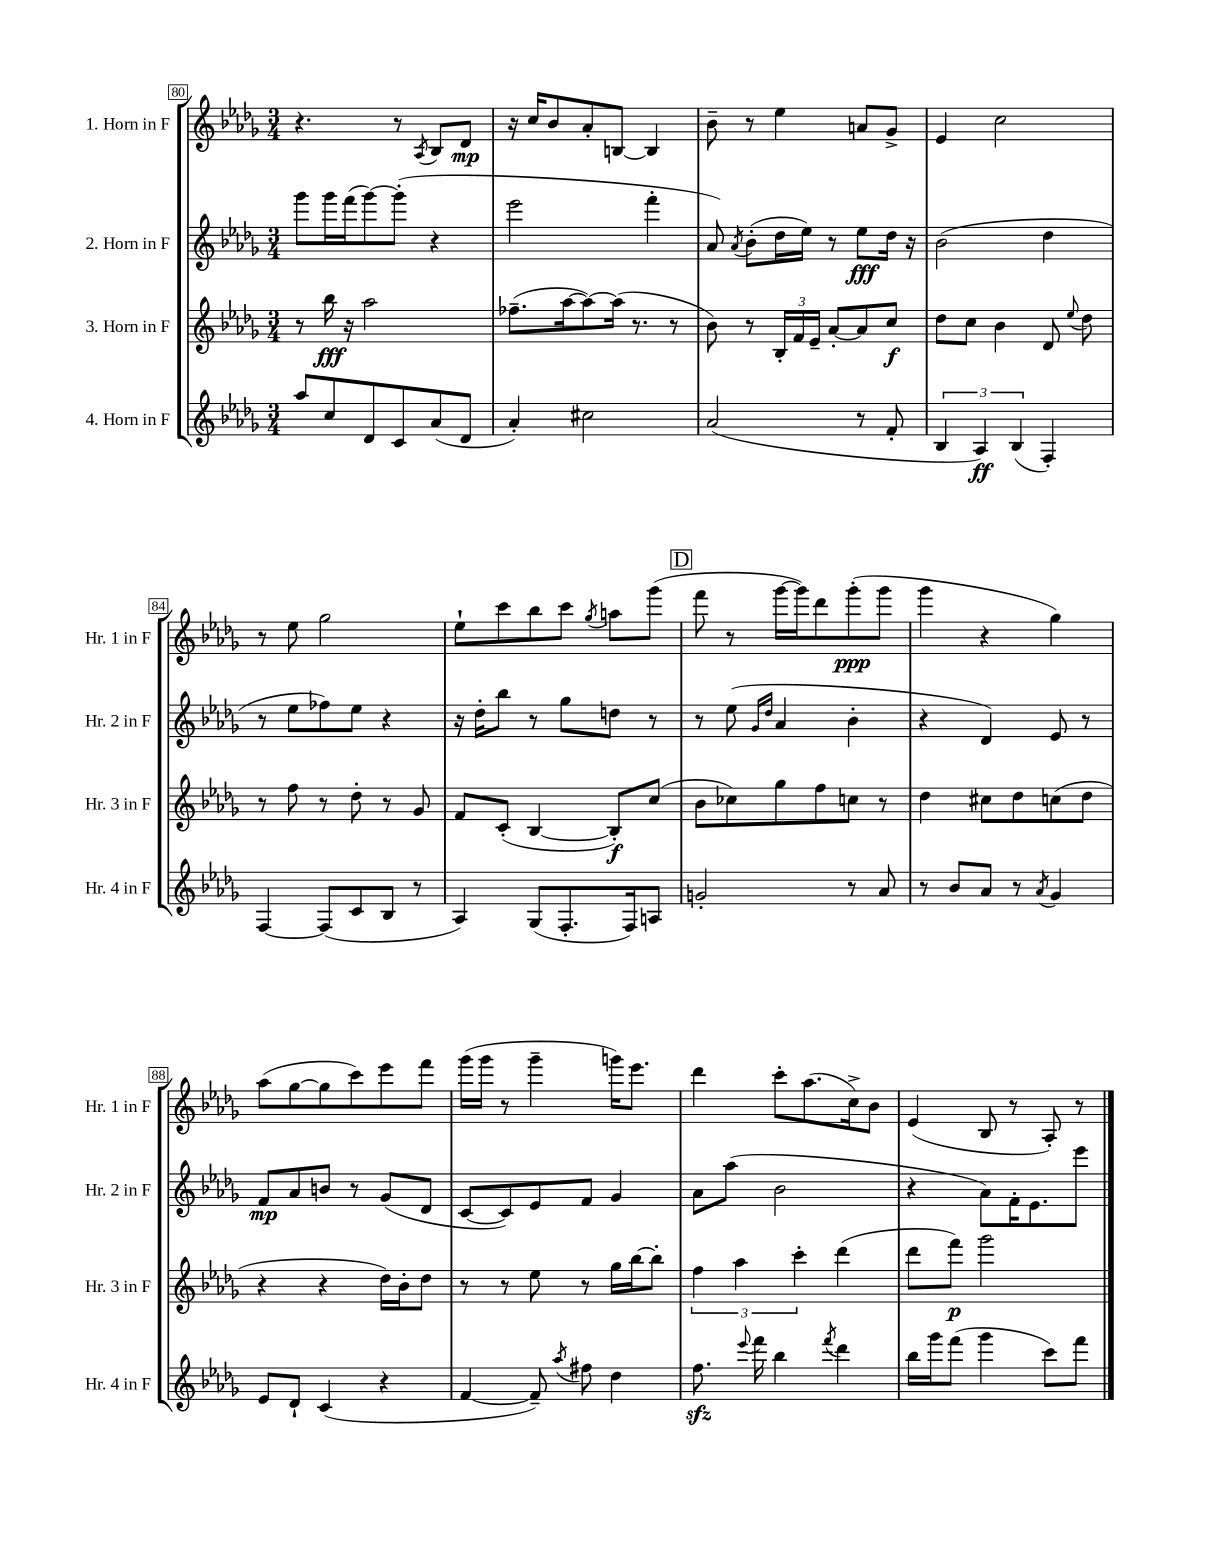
<<
\new StaffGroup <<
\new Staff = "s0" \with { instrumentName = "1. Horn in F" shortInstrumentName = "Hr. 1 in F" } {
    \clef treble \key des \major \numericTimeSignature \time 3/4
    \autoBeamOff r4. r8 \acciaccatura { aes8 } bes8[ des'8]\mp |
    r16 c''16[ bes'8 aes'8-. b8]~ b4 |
    bes'8-- r8 ees''4 a'8[ ges'8]-> |
    ees'4 c''2 |
    r8 ees''8 ges''2 |
    ees''8[-! c'''8 bes''8 c'''8] \acciaccatura { ges''8 } a''8[ ges'''8]( |
    \mark \markup { \box "D" } f'''8 r8 ges'''16[~ ges'''16) des'''8 ges'''8-.\ppp( ges'''8] |
    ges'''4 r4 ges''4) |
    aes''8[( ges''8~ ges''8 c'''8) ees'''8 f'''8] |
    ges'''16[( ges'''16] r8 ges'''4-- g'''16[) ees'''8.] |
    des'''4 c'''8[-. aes''8.( c''16->) bes'8] |
    ees'4( bes8 r8 aes8-.) r8 \bar "|." |
}
\new Staff = "s1" \with { instrumentName = "2. Horn in F" shortInstrumentName = "Hr. 2 in F" } {
    \clef treble \key des \major \numericTimeSignature \time 3/4
    \autoBeamOff ges'''8[ ges'''16 f'''16( ges'''8~) ges'''8]-.( r4 |
    ees'''2 f'''4-. |
    aes'8) \acciaccatura { aes'8 } bes'8[-.( des''16 ees''16]) r8 ees''8[\fff des''16] r16 |
    bes'2( des''4 |
    r8 ees''8[ fes''8) ees''8] r4 |
    r16 des''16[-. bes''8] r8 ges''8[ d''8] r8 |
    \mark \markup { \box "D" } r8 ees''8( \grace { ges'16[ des''16] } aes'4 bes'4-. |
    r4 des'4) ees'8 r8 |
    f'8[\mp aes'8 b'8] r8 ges'8[( des'8] |
    c'8[~ c'8) ees'8 f'8] ges'4 |
    aes'8[ aes''8]( bes'2 |
    r4 aes'8[) f'16-. ees'8. ees'''8] \bar "|." |
}
\new Staff = "s2" \with { instrumentName = "3. Horn in F" shortInstrumentName = "Hr. 3 in F" } {
    \clef treble \key des \major \numericTimeSignature \time 3/4
    \autoBeamOff r8 bes''16\fff r16 aes''2 |
    fes''8.[--( aes''16~ aes''8~) aes''16]( r8. r8 |
    bes'8) r8 \tuplet 3/2 { bes16[-. f'16 ees'16]-- } aes'8[~-. aes'8 c''8]\f |
    des''8[ c''8] bes'4 des'8 \appoggiatura { ees''8 } des''8 |
    r8 f''8 r8 des''8-. r8 ges'8 |
    f'8[ c'8]-.( bes4~ bes8[-.\f) c''8]( |
    \mark \markup { \box "D" } bes'8[ ces''8) ges''8 f''8 c''8] r8 |
    des''4 cis''8[ des''8 c''8( des''8] |
    r4 r4 des''16[) bes'16-. des''8] |
    r8 r8 ees''8 r8 ges''16[ bes''16~ bes''8]-. |
    \tuplet 3/2 { f''4 aes''4 c'''4-. } des'''4( |
    des'''8[ f'''8]\p) ges'''2 \bar "|." |
}
\new Staff = "s3" \with { instrumentName = "4. Horn in F" shortInstrumentName = "Hr. 4 in F" } {
    \clef treble \key des \major \numericTimeSignature \time 3/4
    \autoBeamOff aes''8[ c''8 des'8 c'8 aes'8( des'8] |
    aes'4-.) cis''2 |
    aes'2( r8 f'8-. |
    \tuplet 3/2 { bes4 aes4\ff) bes4( } f4-.) |
    f4~ f8[( c'8 bes8] r8 |
    aes4) ges8[( f8.-. f16) a8] |
    \mark \markup { \box "D" } g'2-. r8 aes'8 |
    r8 bes'8[ aes'8] r8 \acciaccatura { aes'8 } ges'4 |
    ees'8[ des'8]-! c'4( r4 |
    f'4~ f'8--) \acciaccatura { aes''8 } fis''8 des''4 |
    f''8.\sfz \appoggiatura { ees'''8 } f'''16 bes''4 \acciaccatura { f'''8 } des'''4 |
    bes''16[ ges'''16 f'''8]( ges'''4 c'''8[) f'''8] \bar "|." |
}
>>
>>
\layout { \context { \Score currentBarNumber = #80 \override BarNumber.stencil = #(make-stencil-boxer 0.1 0.3 ly:text-interface::print) } }
